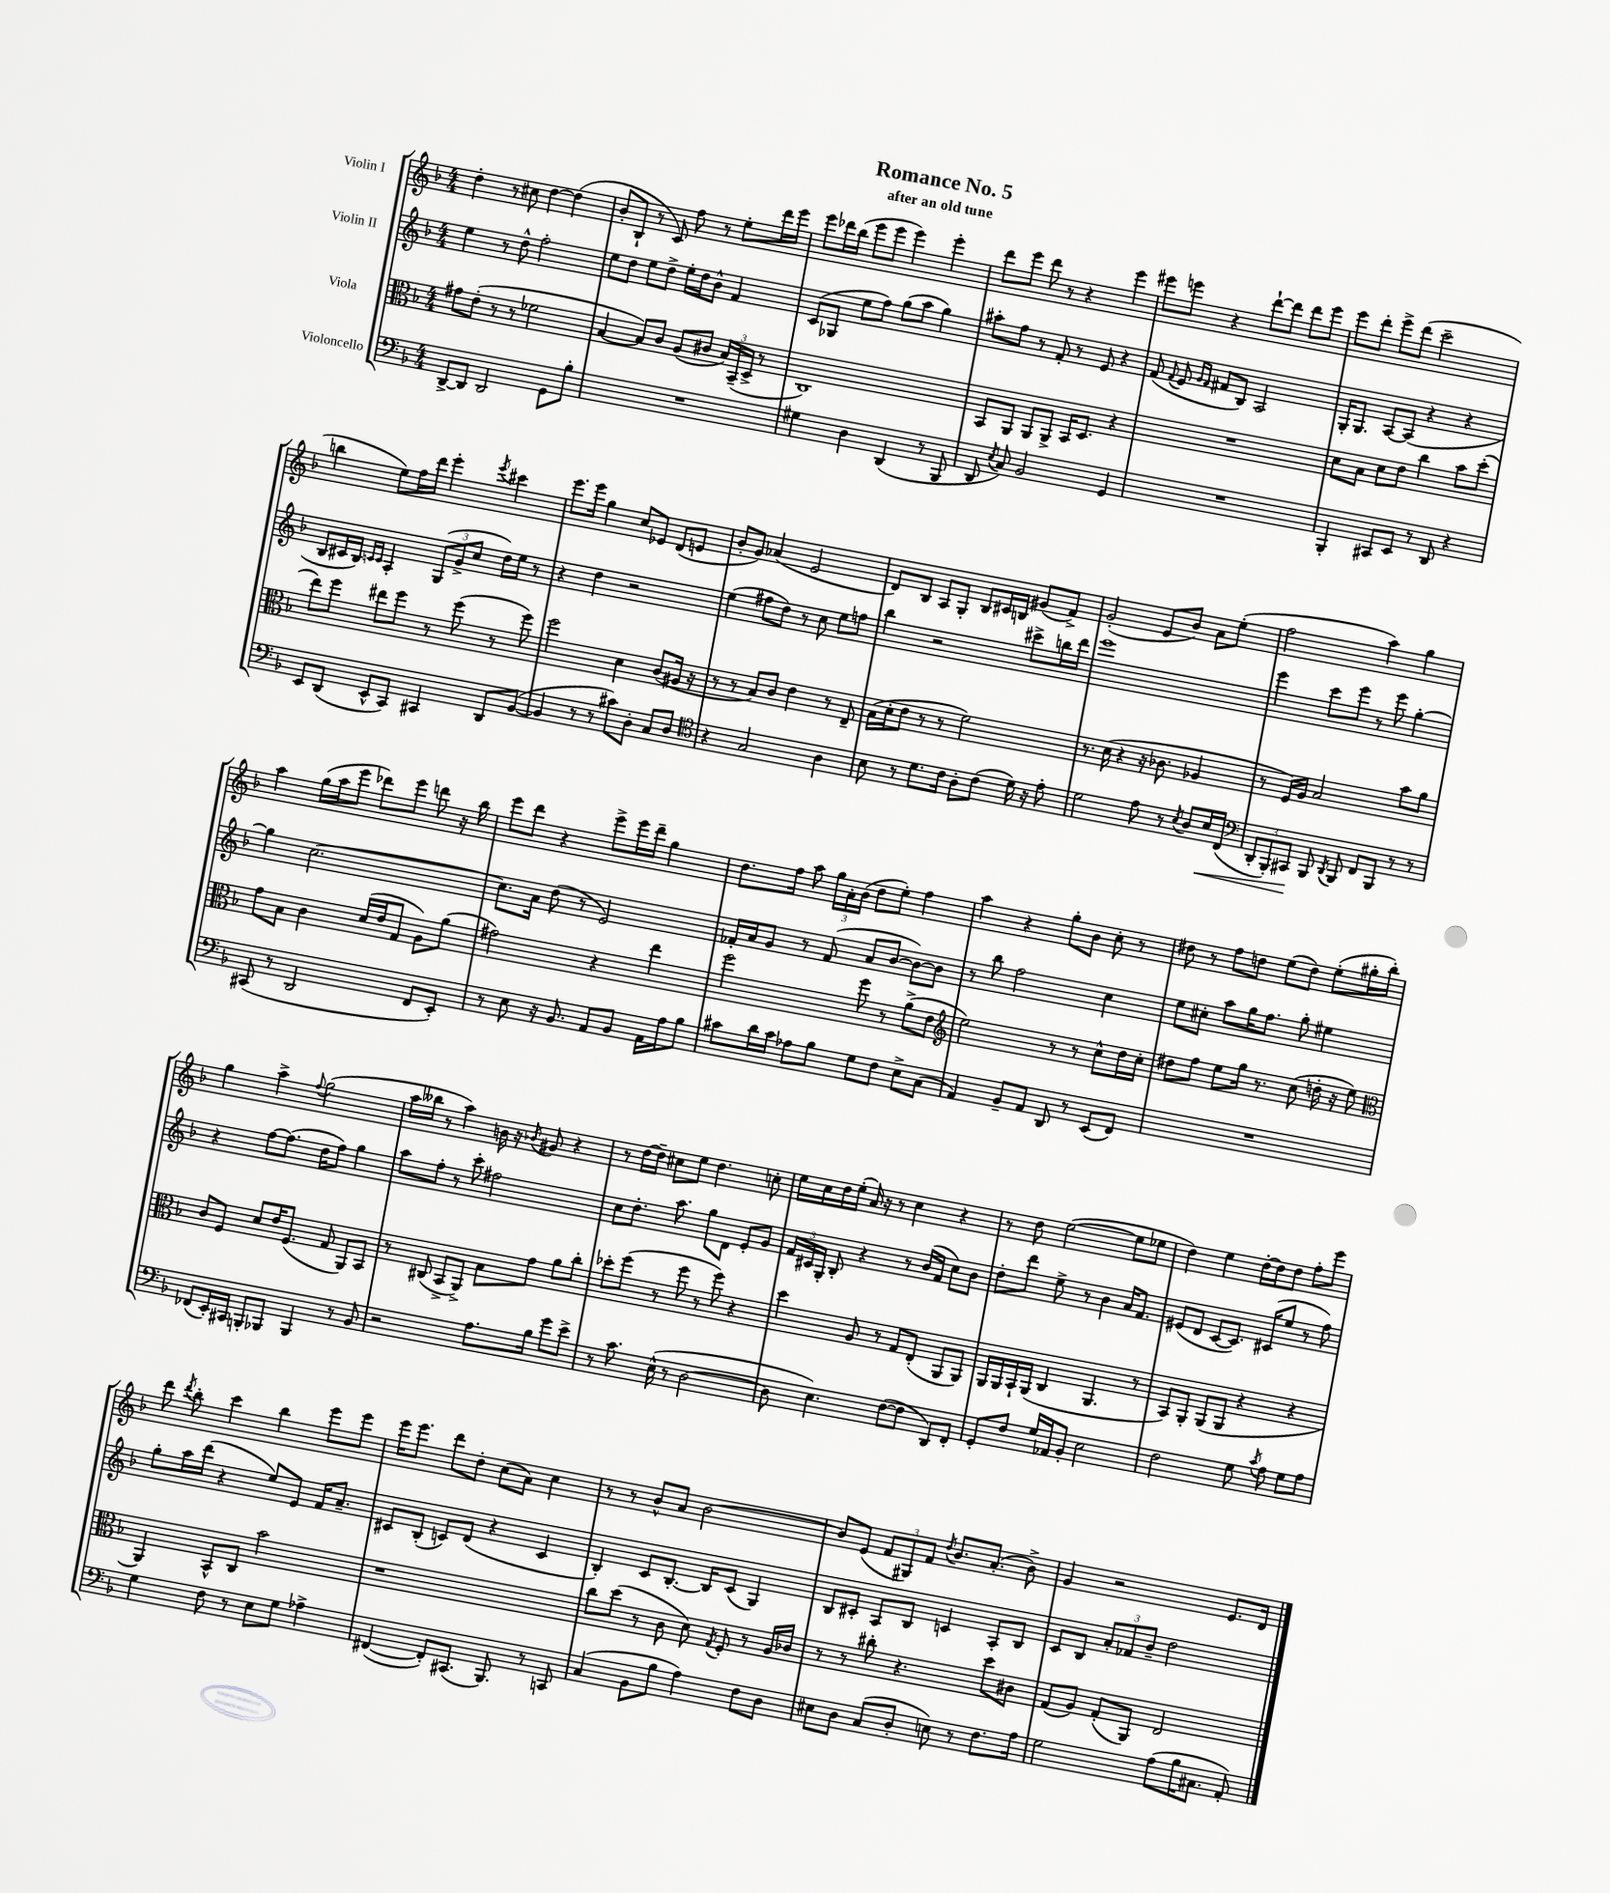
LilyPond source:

\header { title = "Romance No. 5" subtitle = "after an old tune" }
<<
\new StaffGroup <<
\new Staff = "s0" \with { instrumentName = "Violin I" } {
    \clef treble \key f \major \numericTimeSignature \time 4/4
    \autoBeamOff d''4-. r8 cis''8 d''4~ d''4( |
    bes'8[-. bes8]-! r8 c'8) f''8 r8 e''8[-. d'''16 e'''16] |
    e'''8[ des'''16 bes''16]( e'''8[ e'''8] e'''4) e'''4-. |
    d'''8[ e'''8] d'''8 r8 r4 e'''4 |
    eis'''8[ e'''8] r4 d'''8[~-! d'''8] d'''8[ e'''8] |
    e'''8[ d'''8]-. e'''8[-> d'''8]( c'''2-- |
    b''4 e''8[) f''16 d'''16] e'''4-. \acciaccatura { e'''8 } cis'''4 |
    e'''8.[ e'''16] g''4 c''8[ ees'8] d'8[( e'8] |
    bes'8[-. g'8]) aes'4( e'2 |
    d'8[) bes8] a8[ g8]-. bes8[ cis'16 b16] gis'8[( f'8]->) |
    g'2-.( e'8[ bes'8]) a'8[ e''8]-.( |
    f''2 a''4) g''4 |
    a''4 g''16[( a''16 e'''8] des'''8[) e'''8] d'''8 r16 bes''16 |
    e'''8[ d'''8] r4 e'''8[-> e'''16 d'''16]-- g''4 |
    d''8.[ f''16] a''8 \tuplet 3/2 { g''16[ a'16-. bes'16]( } d''8[ e''8]-.) f''4 |
    a''4 r4 g''8[-. bes'8] c''8-. r8 |
    dis''8 r8 f''8[ d''8] e''8[( d''8]) e''8[-.( gis''16-. bes''16]-.) |
    g''4 a''4-> \appoggiatura { f''8 } g''2( |
    a''16[ beses''16] r8 a''4) b'16 r16 \acciaccatura { bes'8 } gis'8 r4 |
    r8 d''16[~ d''16]-- cis''8[ e''8] d''4. c''8-. |
    e''16[ c''16 d''16 e''16]-.( a'16) r16 r8 c''4 r4 |
    r8 d''8 e''2~( e''8[ ees''8] |
    d''4) e''4 d''16[~-. d''16 d''8] f''8[-. e'''8] |
    d'''8 \acciaccatura { d'''8 } bes''8-. c'''4 bes''4 e'''8[ e'''8] |
    e'''16[ e'''8.] d'''8[ d''8]-. c''8[( a'8]) c''4 |
    r8 r8 bes'8[-^ a'8] bes'2~ |
    bes'8[ e'8]( \tuplet 3/2 { f'8[ gis8) f'8] } \acciaccatura { d''8 } bes'8.[ a'8.]-.( bes'8->) |
    g'4 r2 e'8.[ d'16] \bar "|." |
}
\new Staff = "s1" \with { instrumentName = "Violin II" } {
    \clef treble \key f \major \numericTimeSignature \time 4/4
    \autoBeamOff e''4 r8 d''8-^ f''2-. |
    e''8[ d''8] e''8[ d''8]-> e''16[-. d''16 bes'8]-^ f'4 |
    c'8[( ges8] e''8[ f''8]) g''8[( a''8] g''4) |
    ais''8[-. f''8] r8 f'8-. r8 e'8 r4 |
    f'8( \appoggiatura { f'8 } e'8 \grace { g'16[ f'16] } fis'8[ bes8]) a2 |
    g16[-. g8.] a8[~ a8]( r4 r4 |
    bes8[ cis'16 bes16]) \grace { c'16[ c'16] } a4-. \tuplet 3/2 { g8[( g'8-> c''8] } d''16[) e''16] r8 |
    r4 d''4 r2 |
    e''4( fis''8[ d''8]) r8 c''8 e''8[ f''8] |
    bes''4 r2 cis'''8[-> b''16 d'''16] |
    e'''1 |
    e'''4 c'''8[ e'''8] r8 e'''8 g''4~-. |
    g''4 c''2.~ |
    c''8.[ a'16] d''8( r8 e'2) |
    fes'16[-. a'16 g'8] r8 fes'8( a'8[ bes'8]~ bes'8[~) bes'8] |
    r8 bes''8 f''2 c''4 |
    e''8[ cis''8]-. a''8[ g''16 f''8.] g''8-. eis''4 |
    r4 f''8[~ f''8.]( d''16[ f''8]) g''4 |
    a''8[ f''8]-. r8 c'''8-. fis''2 |
    c''8[ d''8.]-. a''8. g''8[ d'8] e'8[-. g'8] |
    \tuplet 3/2 { f'16[ cis'16 g16]-. } bes8-. r4 r8 bes'16[( f'16] c''8[) bes'8] |
    d''8[-. d'''8] e''8-> r8 bes'4 a'16[ f'8.] |
    eis'8[( d'8] c'8[~ c'8.]) cis'16[( e''8] r8 f''8) |
    g''8[-. a''16 d'''16]( r4 e''8[) e'8] f'16[ a'8.]-- |
    cis'8[ bes8]-.( c'8[) d'8]( r4 c'4 |
    bes4-.) c'8[ bes8.]~-. bes16[ c'8]( g4) |
    bes8[ cis'8]-. a8[ bes8] c'4 a8[-. bes8] |
    c'8[ bes8] \tuplet 3/2 { a'8[-. fes'8 bes'8]-- } d''2 \bar "|." |
}
\new Staff = "s2" \with { instrumentName = "Viola" } {
    \clef alto \key f \major \numericTimeSignature \time 4/4
    \autoBeamOff gis'8[ e'8]-.( r8 r8 fes'2 |
    bes4~ bes8[) c'8] a8[( cis'8] \tuplet 3/2 { bes16[) bes,16--( d16]-> } r8 |
    c1) |
    bes,8[ a,8] a,8[ a,8]-> bes,16[ d8.] r4 |
    R1 |
    d'8[ bes8] d'8[ e'8] c''4 bes'8[ d''8]-.( |
    e''8[) f''8] eis''8[ f''8] r8 f''8( r8 f''8) |
    f''2 d'4 c'8[( ais16] r16 |
    r8 r8 bes8[) c'8] e'4 r8 e8-- |
    bes16[( d'16-. e'8] r8 r8 f'2) |
    r8. d'16( r4 r16 ces'8. aes4 |
    r8 f16[) a16] bes2 bes'8[ a'8] |
    g'8[ bes8] c'4 d'16[( e'16 g8] a8[) a'8]( |
    gis'2) r4 e''4 |
    f''2 f''8 r8 a'8[->( e'8] |
    \clef treble e''2) r8 r8 c''8[-^ d''16 c''16]-. |
    dis''8[ f''8] e''8[ g''16] r8. c''8( d''16-. r16 e''8) |
    \clef alto c'8[ f8] d'8[ e'16 f8.]( g8 a,8[) bes,8] |
    r8 cis8( bes,8[-> a,8]->) bes8[ g'8] a'8[ c''8]-. |
    des''8[-. f''8]( r8 f''8 r8 f''8) r4 |
    d''4 a8 r8 g8[ e8]-.( a,8[ a,8]) |
    a,16[ a,16 bes,16-! a,16]( c4 a,4. r8 |
    bes,8[) a,8]-. a,8[( a,8] r4 r4 |
    a,4) bes,8[-^ c8] bes'2 |
    r1 |
    c''8[ d''8]( r8 c'8 d'8) \acciaccatura { g8 } f8-. r8 a16[ ces'16] |
    r8 r8 cis''8-. r4. d''8[ cis'8] |
    g8[( a8]) g8[-.( a,8]) e2 \bar "|." |
}
\new Staff = "s3" \with { instrumentName = "Violoncello" } {
    \clef bass \key f \major \numericTimeSignature \time 4/4
    \autoBeamOff d,8[~-> d,8] d,2 g,8[ bes8]-. |
    R1 |
    gis4 d4 d,4( r8 bes,,8 |
    d,8 \acciaccatura { e8 } c8) bes,2 g,4 |
    R1 |
    bes,,4-. cis,8[ e,8] r8 d,8 r4 |
    e,8[ d,8]( e,8[-^ c,8]) cis,4 d,8[ bes,8]~( |
    bes,4 r8 r8 cis'8[) d8]-. c8[ d8] |
    \clef tenor r4 g2 a4 |
    bes8 r8 d'8.[ c'16] a8[-. c'8]( d'16) r16 e'8-. |
    d'2 e'8 r8 \acciaccatura { bes8 } a8[ bes16\< c16]( |
    \clef bass \tuplet 3/2 { d,8[-. bes,,8-.) cis,8]\! } bes,,8 \acciaccatura { d,8 } bes,,8 f,8[ bes,,8] r8 r8 |
    cis,8( r8 d,2 f,8[ e,8]-.) |
    r8 e8 r16 bes,8. a,8[ bes,8] a,16[ a16 bes8] |
    cis'8[ d'16 cis'16] aes8[ bes8] g8[ f8] e8[-> c8]( |
    a,4) bes,8[-- a,8] d,8 r8 e,8[( f,8]) |
    R1 |
    fes,8[( e,16-.) cis,16] b,,8[-. bes,,8] bes,,4 r8 bes,8 |
    r2 a8.[ bes16] g'8[ e'8]-> |
    r8 c'8. e16-^( r8 d2~ |
    d8 e4.) f8[~( f8] d,8[) f,8]-. |
    g,8[-. f8] g16[ aes,16 bes,8]-. e2 |
    f2 g8 \acciaccatura { c'8 } a8 g8[ a8] |
    g4 f8 r8 e8[ g8] aes4-> |
    fis,4~( fis,8[-.) cis,8.]( bes,,8.) r8 c,8 |
    c4( bes,8[ bes8] a4) f8[ d8] |
    eis8[ d8] c8[( d8]-. e8) r8 f8.[ a16] |
    g2 a8[( bes16 cis8.] a,8-.) \bar "|." |
}
>>
>>
\layout { \context { \Score \remove "Bar_number_engraver" } }
